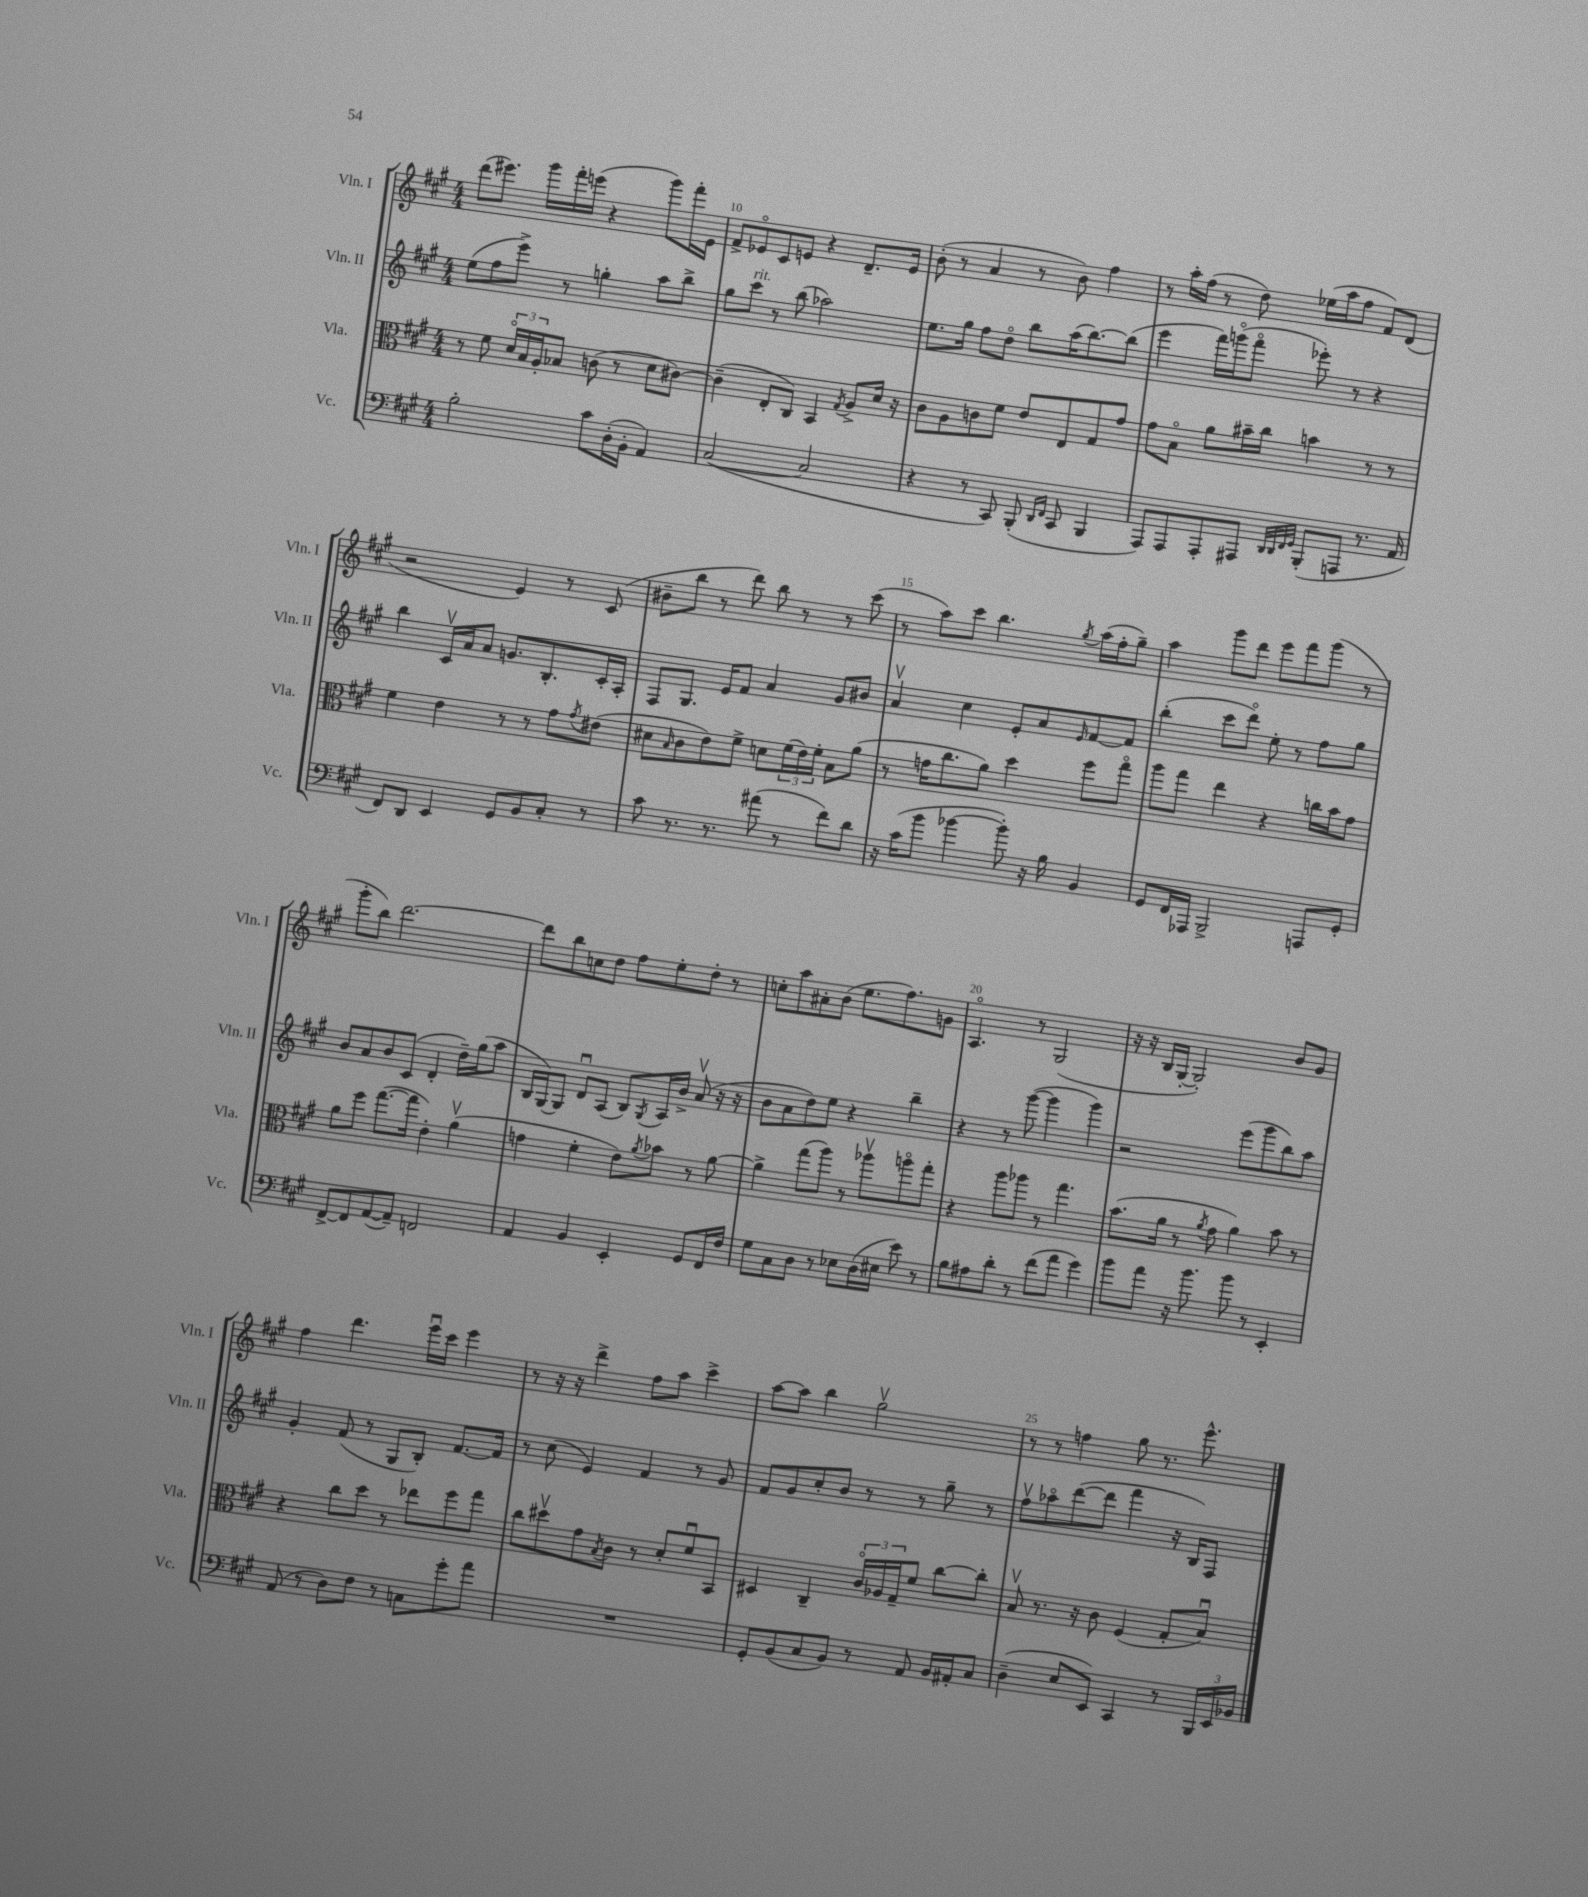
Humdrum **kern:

**kern	**kern	**kern	**kern
*part4	*part3	*part2	*part1
*staff4	*staff3	*staff2	*staff1
*I"Vc.	*I"Vla.	*I"Vln. II	*I"Vln. I
*I'Vc.	*I'Vla.	*I'Vln. II	*I'Vln. I
*clefF4	*clefC3	*clefG2	*clefG2
*k[f#c#g#]	*k[f#c#g#]	*k[f#c#g#]	*k[f#c#g#]
*M4/4	*M4/4	*M4/4	*M4/4
=9	=9	=9	=9
2B'\	8r	(8ee\L	(8ddd\L
.	8f#\	8ff#\	8.eee#X\J)
.	24d/LL	8eee^\J)	.
.	24B/	.	.
.	.	.	16ggg#\LL
.	24A'/J	.	.
.	8B-X/J	8r	16fff#'\
.	.	.	(16eeen\JJ
8c#\L	(8cn\	4ggn'\	4r
(16D'\L	8r	.	.
16BB'\JJ	.	.	.
4AA/)	8d\L	8aa\L	8ggg#\L)
.	[8c#X\J)	8bb^\J	16fff#'\L
.	.	.	16e\JJ
=10	=10	=10	=10
([2C#/	(4c#~\]	8gg#\L	8f#^/L
!	!	!LO:TX:a:i:t=rit.	!
.	.	8ccc#\J	8e-X/
.	8E'/L	8r	8c#/
.	8C#/J)	(8bb\	8en/J
2C#/]	4BB/	2aa-X\)	4r
.	8qG#/	.	.
.	8A^/L	.	8.d~/L
.	16d/Jk	.	.
.	16r	.	16e/Jk
=11	=11	=11	=11
4r	8c#\L	8.ee\L	(8b'\
.	8A\	.	8r
.	.	16gg#\Jk	.
8r	8cn\	8ff#\L	4a/
8CC#/)	8f#\J	8dd\J	.
(8BBB'/	8e/L	8bb\L	8r
16qqDD/LL	.	.	.
16qqFF#/JJ	.	.	.
8CC#/	8E/	(16aa\K	8b\)
.	.	[8.bb\)	.
4BBB/	8G#/	.	4ff#\
.	8g#/J	(8bb\J]	.
=12	=12	=12	=12
8AAA/L)	8g#\L	4eee\	8r
8AAA/	8B\J	.	16aa'\LL
.	.	.	(16ff#\JJ
8AAA'/	8a\L	16fff#\LL)	8r
.	.	(16gggn\J	.
8AAA#X/J	16b#X~\L	8fff#\J	8dd\)
.	16cc#\JJ	.	.
32qqDD/LLL	.	.	.
32qqDD/	.	.	.
32qqFF#/	.	.	.
32qqGG#/JJJ	.	.	.
(8BBB'/L	4bn\	8eee-X'\)	(16ee-X\LL
.	.	.	16aa\J
8AAAn/J	.	8r	8ff#\J
8.r	8r	4r	8f#/L)
.	8r	.	(8d/J
16AA/	.	.	.
!!LO:LB:g=z
=13	=13	=13	=13
8FF#/L)	4f#\	4bb\	2r
8DD/J	.	.	.
4EE/	4e\	16c#v/LL	.
.	.	16a/J	.
.	.	8a/J	.
8GG#/L	8r	8.gn/L	4e/)
8BB/	8r	.	.
.	.	8.B'/	.
8C#'/J	8g#\L	.	8r
.	8qg#/	.	.
8r	(8e#X\J	16c#'/L	(8c#/
.	.	16A'/JJ	.
=14	=14	=14	=14
8c#\	8d#X\L	8F#/L	8b#X~\L
.	16qqB/	.	.
8.r	8c#\	8.G#/J	8bb\J
.	8e\)	.	8r
8.r	.	16e/KL	.
.	8f#^\J	8f#/J	8ddd\)
(8a#X\	8dn\L	4a/	8bb\
8r	(24f#\L	.	8r
.	24e\)	.	.
.	24f#'\JJ	.	.
8f#\L)	8B\L	8g#/L	8r
8d\J	(8a\J	8b#X/J	(8ccc#\
=15	=15	=15	=15
16r	8r	4av/	8r
(16c#\KL	.	.	.
8b\J	16gn\KL	.	8aa\L)
.	8.cc#\	.	.
[4b-X\	.	4cc#\	8ccc#\J
.	8a\J)	.	4.bb\
8b-'\])	4dd\	8e'/L	.
16r	.	8a/	.
16B\	.	.	.
.	.	16qqe/	8qgg#/
4BB/	8ff#\L	[8f#/	(16aa\LL
.	.	.	16ff#'\J
.	8gg#\J	8f#/J]	8gg#~\J)
=16	=16	=16	=16
8GG#/L	8aa\L	(4bb'\	4aa\
16FF#/L	8gg#\J	.	.
16AAA-X/JJ	.	.	.
2BBB^/	4ee\	8ccc#\L	8ggg#\L
.	.	8ddd\J)	8ddd\J
.	4r	8ee'\	8eee\L
.	.	8r	8fff#\
8AAAn/L	16ccn\LL	8ff#\L	(8ggg#\J
.	16b\J	.	.
8GG#'/J	8g#\J	8gg#\J	8r
!!LO:LB:g=z
=17	=17	=17	=17
[8FF#^/L	8a\L	8b/L	8ggg#'\L
8FF#/]	8ff#\J	8a/	8bb\J)
([8AA/	([8.gg#\L	8b/	[2.ddd\
8AA~/J])	.	(8c#/J	.
.	16gg#\Jk]	.	.
2FFn/	4e'\)	4d'/	.
.	(4av\	16dd~\LL)	.
.	.	(16gg#\J	.
.	.	8aa\J	.
=18	=18	=18	=18
4AA/	4gn\	16B/LL	8ddd\L]
.	.	[16G#/J)	.
.	.	8G#/J]	8bb\
4BB/	4f#'\	8du/L	8ccn\
.	.	(8A/J	8dd\J
4EE'/	8e\L)	8B/L)	8ff#\L
.	8qa/	8qG#/	.
.	8b-X\J	16A/L	8ee'\
.	.	16b^/JJ	.
8GG#/L	8r	(8av/	8dd'\J
16FF#/L	[8a\	16r	8r
16F#/JJ	.	16r	.
=19	=19	=19	=19
8G#\L	4a^\]	8b\L	8ccn'\L
8C#\	.	8a\	8aa\
8D\J	(8gg#\L	8dd\)	8a#X'\
8r	8aa\J)	8ee\J	(8b\J
8E-X\L	8r	4r	8.ee\L
(16D\L	8aa-Xv\L	.	.
16E#X\JJ	.	.	8.ff#\)
8e\)	8aan\	4bb~\	.
8r	8gg#'\J	.	8gn\J
=20	=20	=20	=20
8B\L	4r	4r	4.A/
8A#X\	.	.	.
8d'\J	8aa\L	8r	.
8r	8aa-X\J	([8ggg#\	8r
(8f#\L	8r	4ggg#\]	(2G#/
8a\J	4.gg#\	.	.
4g#\)	.	4ggg#\)	.
=21	=21	=21	=21
8b\L	(8.b\L	2r	16r
.	.	.	16r
8a\J	.	.	16B/LL
.	16a\Jk	.	[16G#'/JJ
16r	8r	.	2G#'/])
8.b\	.	.	.
.	8qa/	.	.
.	8g#\	.	.
8b\	4a\)	(8eee\L	.
8r	.	8ggg#\	.
4EE'/	8b\	8bb\)	8b/L
.	8r	8aa\J	8g#/J
!!LO:LB:g=z
=22	=22	=22	=22
(8AA/	4r	4g#'/	4ff#\
8r	.	.	.
8D\L)	8cc#\L	(8f#/	4.ddd\
8F#\J	8dd\J	8r	.
8r	8r	8G#/L	.
8Cn\L	8ee-X\L	8B'/J)	16eeeu\LL
.	.	.	16ccc#\JJ
8g#'\	8ff#\	[8.f#/L	4eee\
8a\J	8gg#\J	.	.
.	.	16f#/Jk]	.
=23	=23	=23	=23
1r	8cc#\L	8r	8r
.	8dd#Xv\	(8cc#\	16r
.	.	.	16r
.	8g#\	4e/)	4ddd^\
.	8qB/	.	.
.	8c#\J	.	.
.	8r	4f#/	8ff#\L
.	8d'/L	.	8aa\J
.	8f#u/	8r	4ccc#^\
.	8BB/J	8g#/	.
=24	=24	=24	=24
8GG#'/L	4D#X/	8f#/L	[8aa\L
(8BB/	.	8g#/	8aa\J]
8C#/	4C#~/	8cc#'/	4bb\
8BB/J)	.	8b/J	.
8r	24c#/LL	8r	2gg#v\
.	24A-X/	.	.
.	24G#~/J	.	.
8AA/	8f#/J	8r	.
16BB/LL	[8cc#\L	8gg#~\	.
16AA#X'/J	.	.	.
8C#/J	8cc#'\J]	8r	.
=25	=25	=25	=25
(4D~\	8Bv/	8ff#v\L	8r
.	8.r	8aa-X\	8r
8E/L	.	([8ddd\	4ffn\
.	16r	.	.
8EE/J)	8c#\	8ddd\J]	.
4CC#/	(4F#/	4fff#\	8gg#\
.	.	.	8.r
8r	8G#'/L	16r	.
.	.	16B/KL)	8.eee^^\
24BBB/LL	8Bu/J)	8F#/J	.
24EE/	.	.	.
24BB-X/JJ	.	.	.
==	==	==	==
*-	*-	*-	*-
